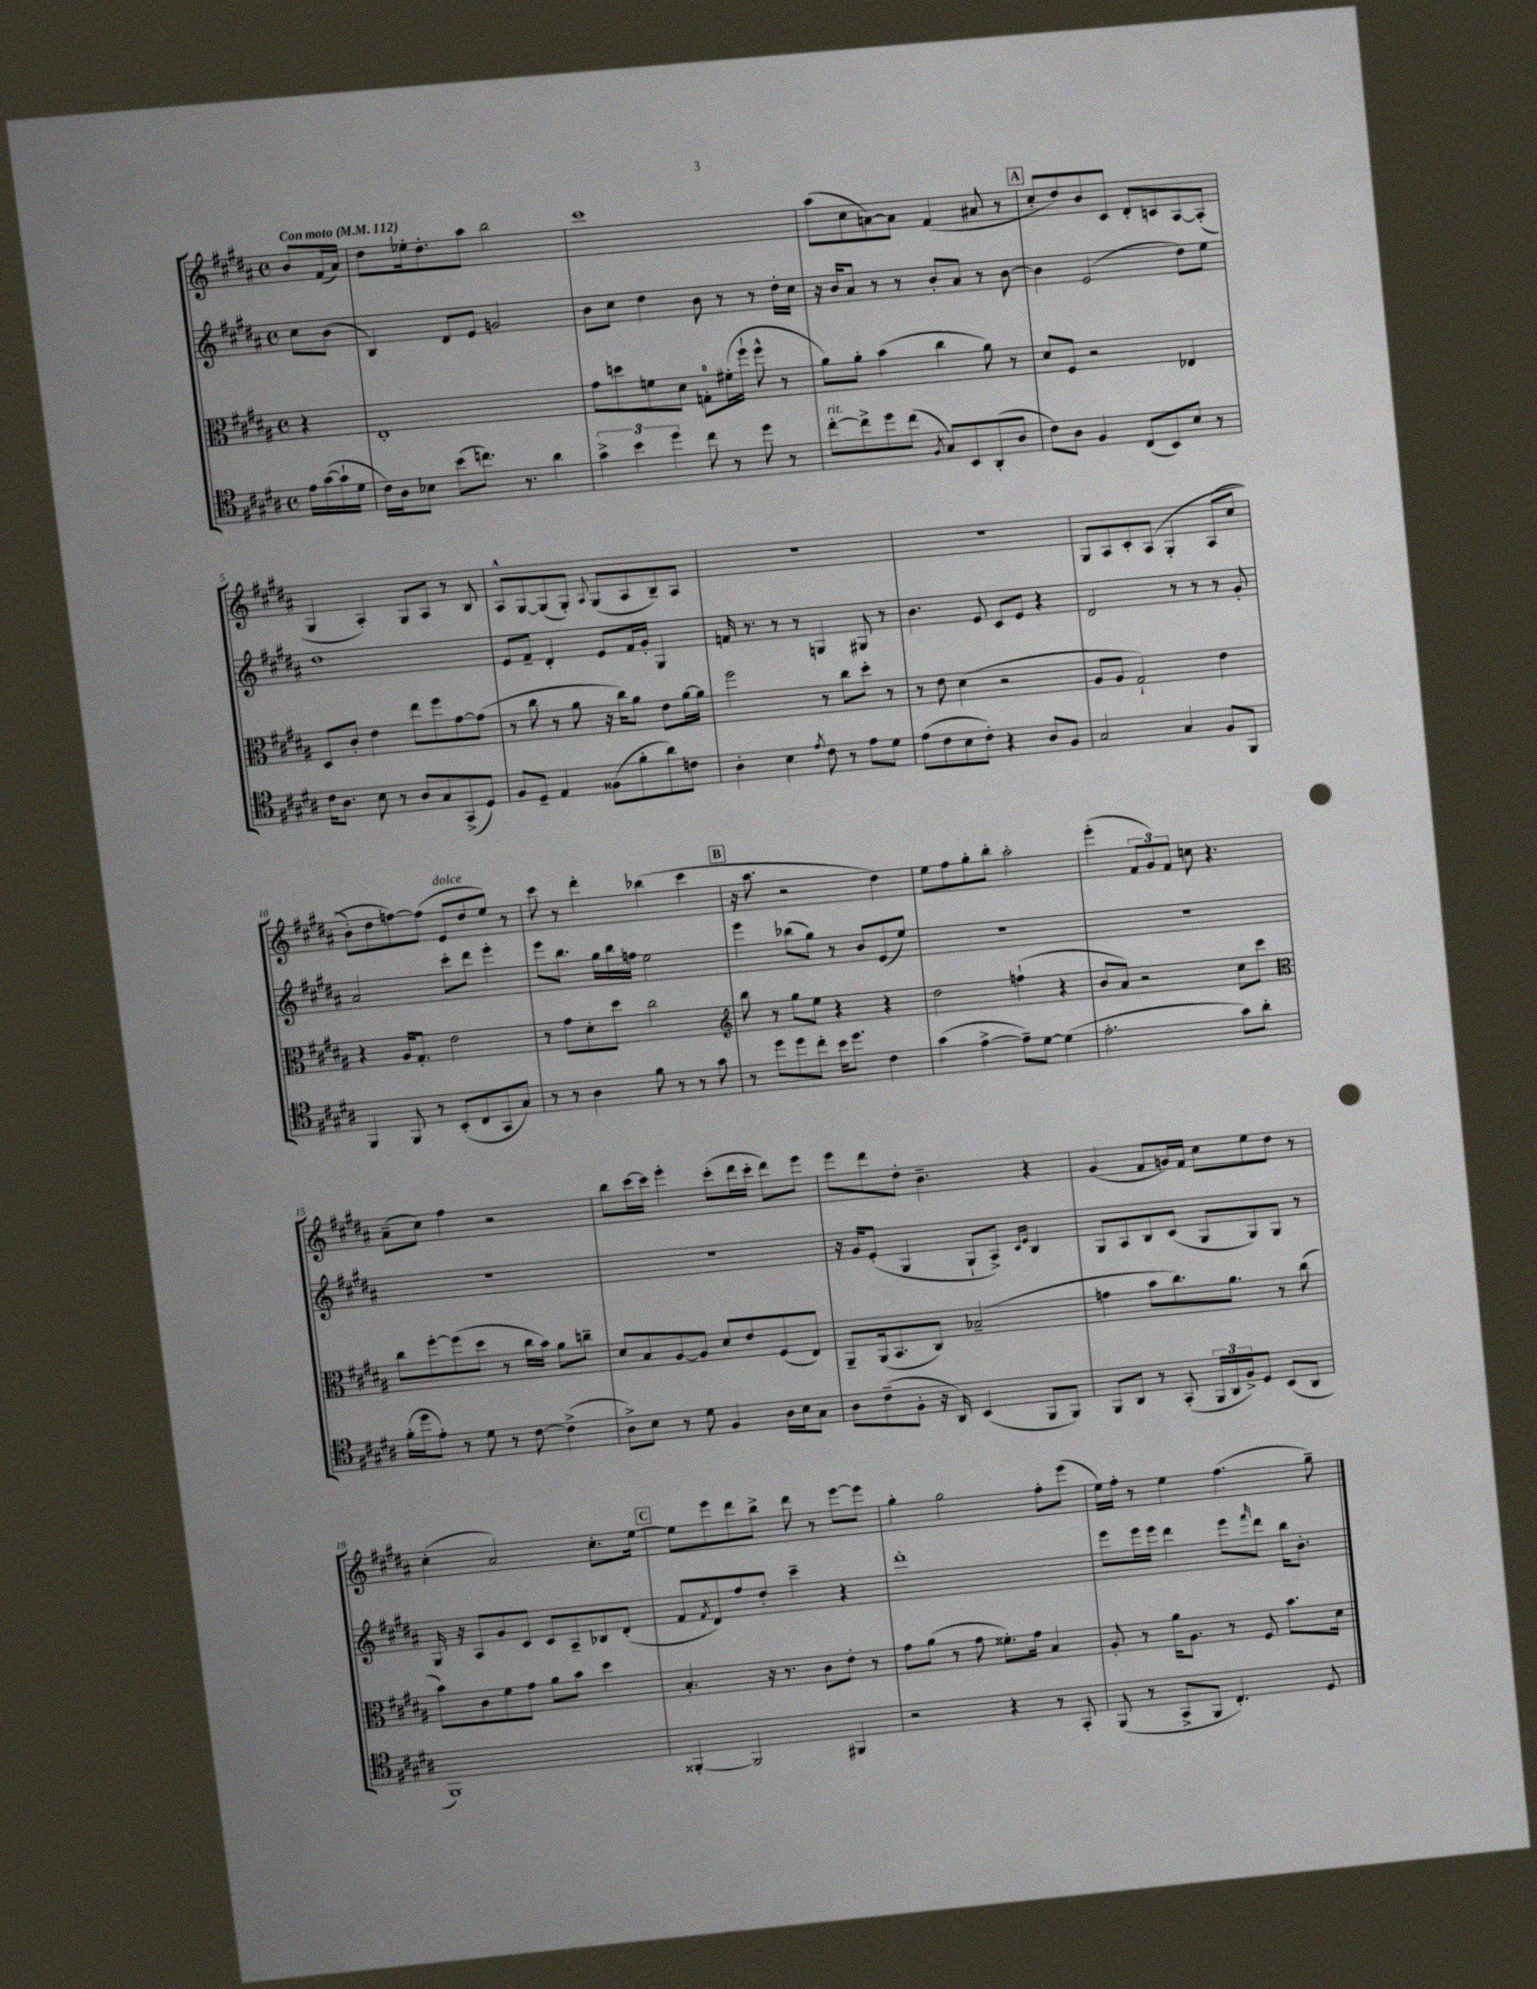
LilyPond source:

<<
\new StaffGroup <<
\new Staff = "s0" {
    \clef treble \key b \major \defaultTimeSignature \time 4/4 \partial 4 \tempo "Con moto" 4 = 112
    b'8 fis'16( ais'16) |
    dis''8 ees''16-. dis''8.-. ais''8 b''2 |
    cis'''1 |
    ais''8( cis''8 a'8~) a'8 fis'4( ais'8 r8 |
    \mark \markup { \box "A" } cis''8-. dis''8) b'8 cis'8 dis'8-. c'8 ais8~ ais8-.( |
    gis4 ais4-.) gis8 ais8 r8 b8 |
    ais8-^ gis8~ gis8( gis8-.) \appoggiatura { ais8 } gis8( ais8 b8--) ais8 |
    R1 |
    R1 |
    gis8 ais8 cis'8-. ais8\( gis4-. ais8( cis''8 |
    b'8-.) dis''8 f''8~\) f''8( e'8^\markup { \italic "dolce" } dis''8 e''8) r8 |
    cis'''8 r8 dis'''4-. bes''4( cis'''4 |
    \mark \markup { \box "B" } r16 ais''8. r2 dis''4) |
    e''8 fis''8 gis''8-. b''8-. ais''2-. |
    e'''4-.( \tuplet 3/2 { fis'8 gis'8) fis'8 } c''8 r4. |
    ais'8--( cis''8) fis''4 r2 |
    b''8 cis'''16~ cis'''16 e'''4-. cis'''8-.( dis'''16 cis'''16-. dis'''8) e'''8 |
    e'''8 dis'''8 dis''8-. b'4.-- r4 |
    gis'4( fis'8 g'16) fis'16 cis''8 e''8 dis''8 r8 |
    cis''4-.( ais'2) cis''8.-. e''16~ |
    \mark \markup { \box "C" } e''8 e'''8 dis'''8 b''8-> dis'''8 r8 e'''8~ e'''8 |
    gis''4-. gis''2 fis''8-. e'''8( |
    e''16) fis''16-. r8 e''4 fis''4.( gis''8--) \bar "|." |
}
\new Staff = "s1" {
    \clef treble \key b \major \defaultTimeSignature \time 4/4 \partial 4
    cis''8 b'8( |
    b4) dis'8 e'8 g'2 |
    b'8 cis''8 dis''4 b'8 r8 r8 dis''16-. cis''16 |
    r16 b'16 ais'8 r8 r8 b'8-. ais'8 r8 b'8~ |
    \mark \markup { \box "A" } b'4 e'2( dis''8) e''8 |
    dis''1 |
    e'8 fis'8-- dis'4-. e'8 fis'16 gis'16-. gis4 |
    f'16 r8. r8 r8 g4 gis8 r8 |
    b'4. e'8 cis'8 e'8 r4 |
    dis'2 r8 r8 r8 gis'8-. |
    ais'2 cis'''8-. dis'''8 e'''4-. |
    e'''8 b''8. gis''16 b''16 f''16 e''2 |
    \mark \markup { \box "B" } e'''4 bes''8( gis''8) r8 b'8 e'8( e''8) |
    R1 |
    R1 |
    R1 |
    R1 |
    r16 gis'16 e'8-.( gis4 gis8-! ais8->) \grace { cis'16 e'16 } b4 |
    gis8 ais8 b8 cis'8( gis8 gis8) gis8 r8 |
    gis16 r16 ais8 gis'8 cis'8 cis'8 ais8-- bes8 dis'8-.( |
    \mark \markup { \box "C" } fis'8 \acciaccatura { fis'8 } dis'8) fis''8 dis''8-. cis'''4-- r4 |
    dis'''1-. |
    e'''8 e'''16 e'''16 dis'''4 e'''8 \grace { fis'''16 } dis'''8 b''16 b'8.-. \bar "|." |
}
\new Staff = "s2" {
    \clef alto \key b \major \defaultTimeSignature \time 4/4 \partial 4
    r4 |
    e1-. |
    gis'8 d''8 f'8 dis'8 g8-0-. fis'16-.( fis''16-! fis''8-^ r8 |
    ais'8) ais'8-. b'4( cis''4 ais'8) r8 |
    \mark \markup { \box "A" } dis'8 fis8 r2 ees4 |
    dis8 cis'8-. e'4 e''8 fis''8 gis'8~ gis'8( |
    r8 cis''8 r8 ais'8 r16 cis''16) ais'8 e'8 ais'16~ ais'16 |
    fis''2 r8 cis''8 dis''8-. r8 |
    r8 e'8 dis'4( r2 |
    ais8 ais8 gis2-!) e'4 |
    r4 ais16 gis8.-. e'2 |
    r8 gis'8 dis'8-. dis''8 cis''2 |
    \mark \markup { \box "B" } \clef treble b''8 r8 gis''8 e''8 r4 r4 |
    dis''2 f''4-!( r4 |
    b'8 ais'8) r2 cis''8 cis'''8 |
    \clef alto cis''8 fis''8~-. fis''8( dis''8 r8 cis''16 b'16) ais'8 c''8-- |
    dis'8 b8 ais8~ ais8 dis'8 e'8 fis8( e8) |
    ais,8-- ais,16( b,8. cis8) bes2--( |
    g'4 b'8 cis''8.) ais'8. r8 cis''8( |
    b'8) cis'8 fis'8 gis'8 ais'8 b'8 dis''4 |
    \mark \markup { \box "C" } b4.-. r16 r8. cis'8 e'8-. r8 |
    gis'8 ais'8( r8 gis'8 fisis'8.-.) gis'16 b4 |
    ais8-. r8 ais'16 ais8. r8 fis8 b'8. dis'16 \bar "|." |
}
\new Staff = "s3" {
    \clef tenor \key b \major \defaultTimeSignature \time 4/4 \partial 4
    e'16 gis'16~( gis'16-! dis'16 |
    cis'16) ais16 bes8 b'8( c''8.) r8. ais'4 |
    \tuplet 3/2 { gis'4-> b'4 dis''4 } cis''8 r8 dis''8 r8 |
    cis''8~-.^\markup { \italic "rit." } cis''8-> dis''8 cis''8( \acciaccatura { fis8 } gis8) b,8 ais,8-.( ais8 |
    \mark \markup { \box "A" } cis'8) ais8 fis4 cis8( b,8) b8 r8 |
    cis'16 ais8. b8 r8 ais8 gis8 gis,8->( dis8) |
    fis8 dis8-- e4 fisis8( fis'8-. ais'8) c'8 |
    ais4-. b4 \acciaccatura { e'8 } cis'8 r8 e'8 dis'8 |
    e'8( cis'8 b8 cis'8-.) r4 ais8 fis8 |
    gis2 gis4 fis8 fis,8 |
    fis,4 fis,8 r8 b,8-.( cis8 gis,8 gis8) |
    r8 r8 ais4 fis'8 r8 r8 gis'8 |
    \mark \markup { \box "B" } r8 dis''8 dis''8 cis''8-. b'16 dis''8. cis'4 |
    gis'4( e'4~-> e'8--) dis'8~ dis'4( |
    e'2.-. gis'8) ais'8-. |
    fis'16-.( dis''16 e'8-.) r8 dis'8 r8 cis'8~ cis'4->( |
    ais8->) b8 r8 dis'8 fis4 ais16 b16 gis8 |
    ais8 cis'8--( fis8-. r16 ais,16) b,4( fis,8 fis,8) |
    fis,8 ais,8 r8 gis,8-.( \tuplet 3/2 { fis,16 ais,16 fis16->) } dis8 b,8( ais,8 |
    fis,1) |
    \mark \markup { \box "C" } fisis,4~-. fisis,2 fis,4 |
    r2 r4 r8 gis,8-. |
    fis,8( r8 gis,8-> fis,8 cis4.-.) dis8 \bar "|." |
}
>>
>>
